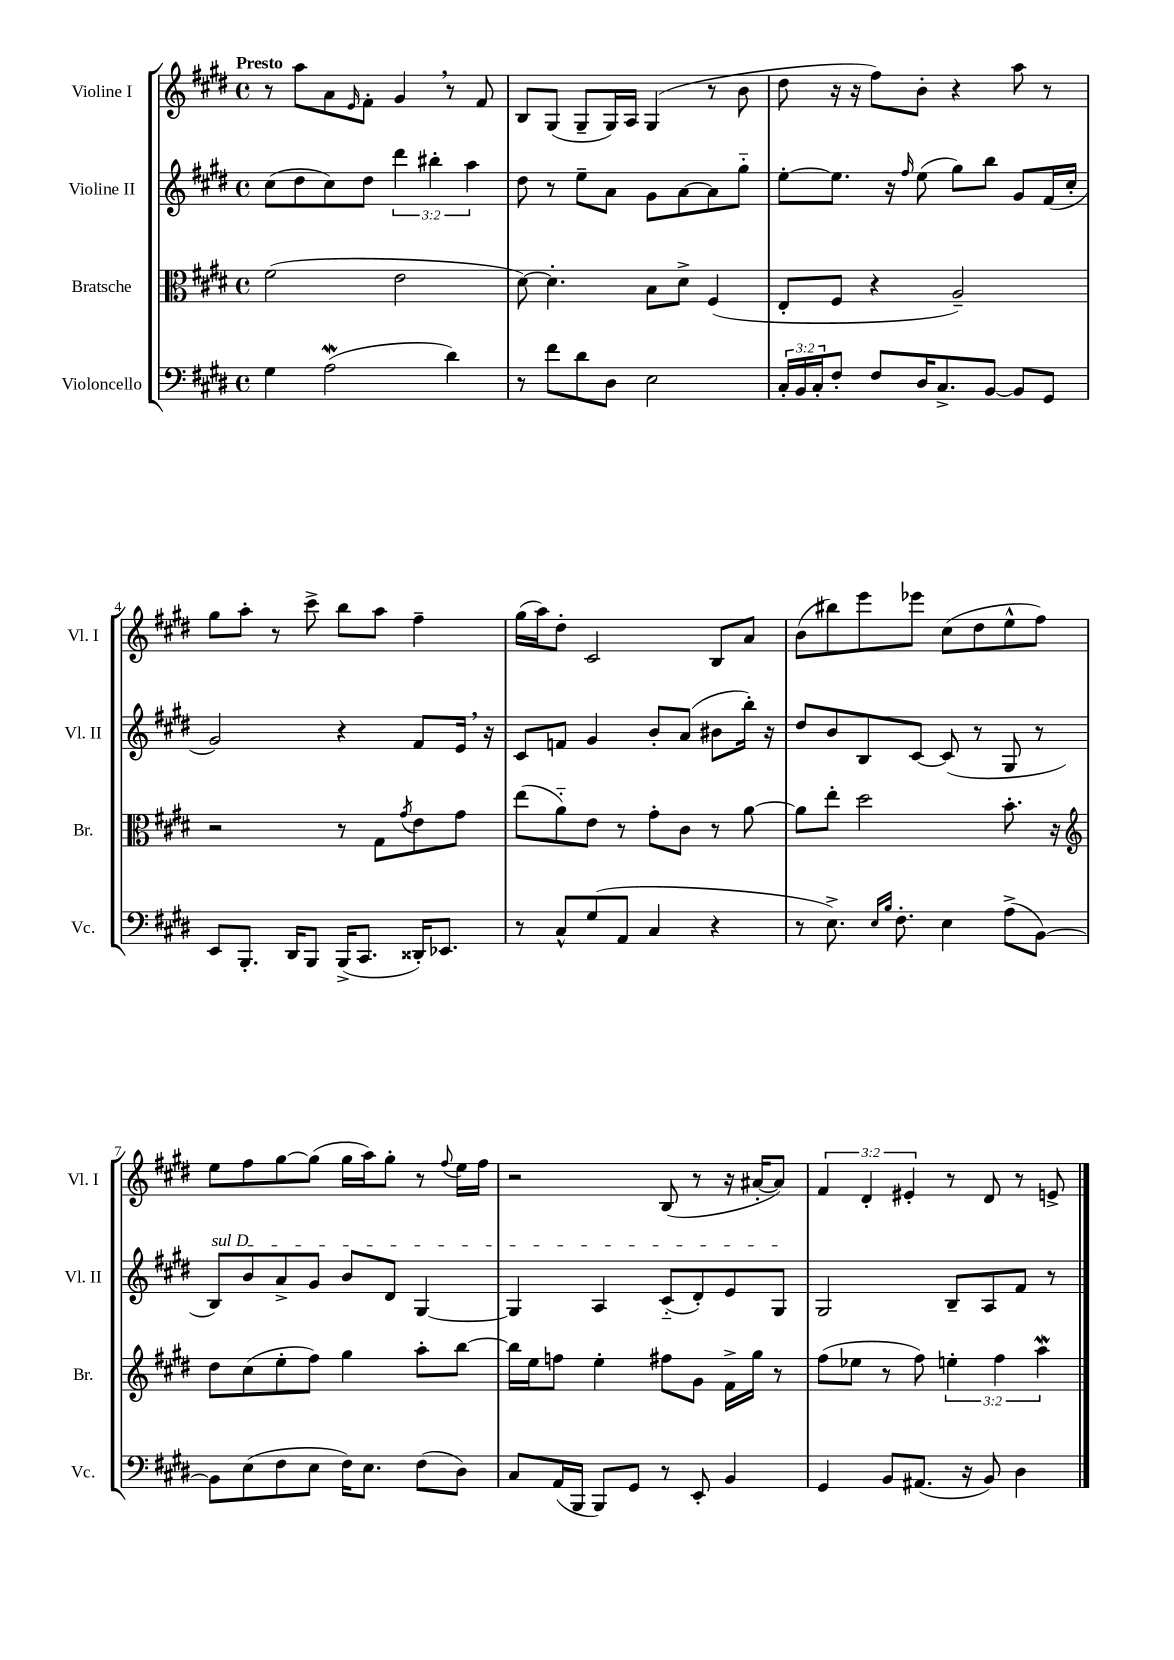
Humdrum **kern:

**kern	**kern	**kern	**kern
*staff4	*staff3	*staff2	*staff1
*clefF4	*clefC3	*clefG2	*clefG2
*k[f#c#g#d#]	*k[f#c#g#d#]	*k[f#c#g#d#]	*k[f#c#g#d#]
*M4/4	*M4/4	*M4/4	*M4/4
*met(c)	*met(c)	*met(c)	*met(c)
4G#\	(2f#\	(8cc#\L	8r
.	.	8dd#\	8aa\L
(2A\	.	8cc#\)	8a\
.	.	.	16qqe/
.	.	8dd#\J	8f#'\J
.	2e\	6ddd#\	4g#/
.	.	6bb#'\	.
4d#\)	.	.	8r
.	.	6aa\	.
.	.	.	8f#/
=	=	=	=
8r	[8d#\)	8dd#\	8B/L
8f#\L	4.d#'\]	8r	(8G#/J
8d#\	.	8ee~\L	8G#~/L
8D#\J	.	8a\J	16G#/L)
.	.	.	16A/JJ
2E\	8B\L	8g#\L	(4G#/
.	8d#^\J	[8a\	.
.	(4F#/	8a\]	8r
.	.	8gg#'~\J	8b\
=	=	=	=
24C#'/LL	8E'/L	[8ee'\L	8dd#\
24BB/	.	.	.
24C#'/J	.	.	.
8F#'/J	8F#/J	8.ee\]J	16r
.	.	.	16r
8F#/L	4r	.	8ff#\L)
.	.	16r	.
.	.	16qqff#/	.
16D#/K	.	(8ee\	8b'\J
8.C#^/	.	.	.
.	2A~/)	8gg#\L)	4r
[8BB/J	.	8bb\J	.
8BB/]L	.	8g#/L	8aa\
8GG#/J	.	(16f#/L	8r
.	.	16cc#'/JJ	.
=	=	=	=
8EE/L	2r	2g#/)	8gg#\L
8.BBB'/J	.	.	8aa'\J
.	.	.	8r
16DD#/LK	.	.	.
8BBB/J	.	.	8ccc#^\
(16BBB^/LK	8r	4r	8bb\L
8.CC#/J	.	.	.
.	8G#\L	.	8aa\J
.	8qg#/	.	.
16DD##'/LK)	8e\	8f#/L	4ff#~\
8.EE-/J	.	.	.
.	8g#\J	16e/Jk	.
.	.	16r	.
=	=	=	=
8r	(8ee\L	8c#/L	(16gg#\LL
.	.	.	16aa\J)
8C#^^/L	8a'~\)	8f/J	8dd#'\J
(8G#/	8e\J	4g#/	2c#/
8AA/J	8r	.	.
4C#/	8g#'\L	8b'/L	.
.	8c#\J	(8a/J	.
4r	8r	8b#\L	8B/L
.	[8a\	16bb'\Jk)	8a/J
.	.	16r	.
=	=	=	=
8r	8a\]L	8dd#/L	(8b\L
8.E^\)	8ee'\J	8b/	8bb#\)
.	2dd#\	8B/	8eee\
16qqE/LL	.	.	.
16qqB/JJ	.	.	.
8.F#'\	.	.	.
.	.	[8c#/J	8eee-\J
4E\	.	(8c#/]	(8cc#\L
.	.	8r	8dd#\
(8A^\L	8.b'\	8G#/	8ee^^\
[8BB\J)	.	8r	8ff#\J)
.	16r	.	.
=	=	=	=
*	*clefG2	*	*
8BB\]L	8dd#\L	8B/L)	8ee\L
(8E\	(8cc#\	8b/	8ff#\
8F#\	8ee'\	8a^/	[8gg#\
8E\J	8ff#\J)	8g#/J	(8gg#\]J
16F#\LK)	4gg#\	8b/L	16gg#\LL
8.E\J	.	.	16aa\J)
.	.	8d#/J	8gg#'\J
(8F#\L	8aa'\L	[4G#/	8r
.	.	.	8qqff#/
8D#\J)	[8bb\J	.	16ee\LL
.	.	.	16ff#\JJ
=	=	=	=
8C#/L	16bb\]LL	4G#/]	2r
.	16ee\J	.	.
(16AA/L	8ff\J	.	.
16BBB/JJ	.	.	.
8BBB/L)	4ee'\	4A/	.
8GG#/J	.	.	.
8r	8ff#\L	(8c#'~/L	(8B/
8EE'/	8g#\J	8d#'/)	8r
4BB/	16f#^\LL	8e/	16r
.	16gg#\JJ	.	[16a#'/LK
.	8r	8G#/J	8a#/]J)
=	=	=	=
4GG#/	(8ff#\L	2G#/	6f#/
.	8ee-\J	.	.
.	.	.	6d#'/
8BB/L	8r	.	.
.	.	.	6e#'/
(8.AA#/J	8ff#\)	.	.
.	6ee'\	8B~/L	8r
16r	.	.	.
8BB/)	.	8A/	8d#/
.	6ff#\	.	.
4D#\	.	8f#/J	8r
.	6aa\	.	.
.	.	8r	8e^/
==	==	==	==
*-	*-	*-	*-
